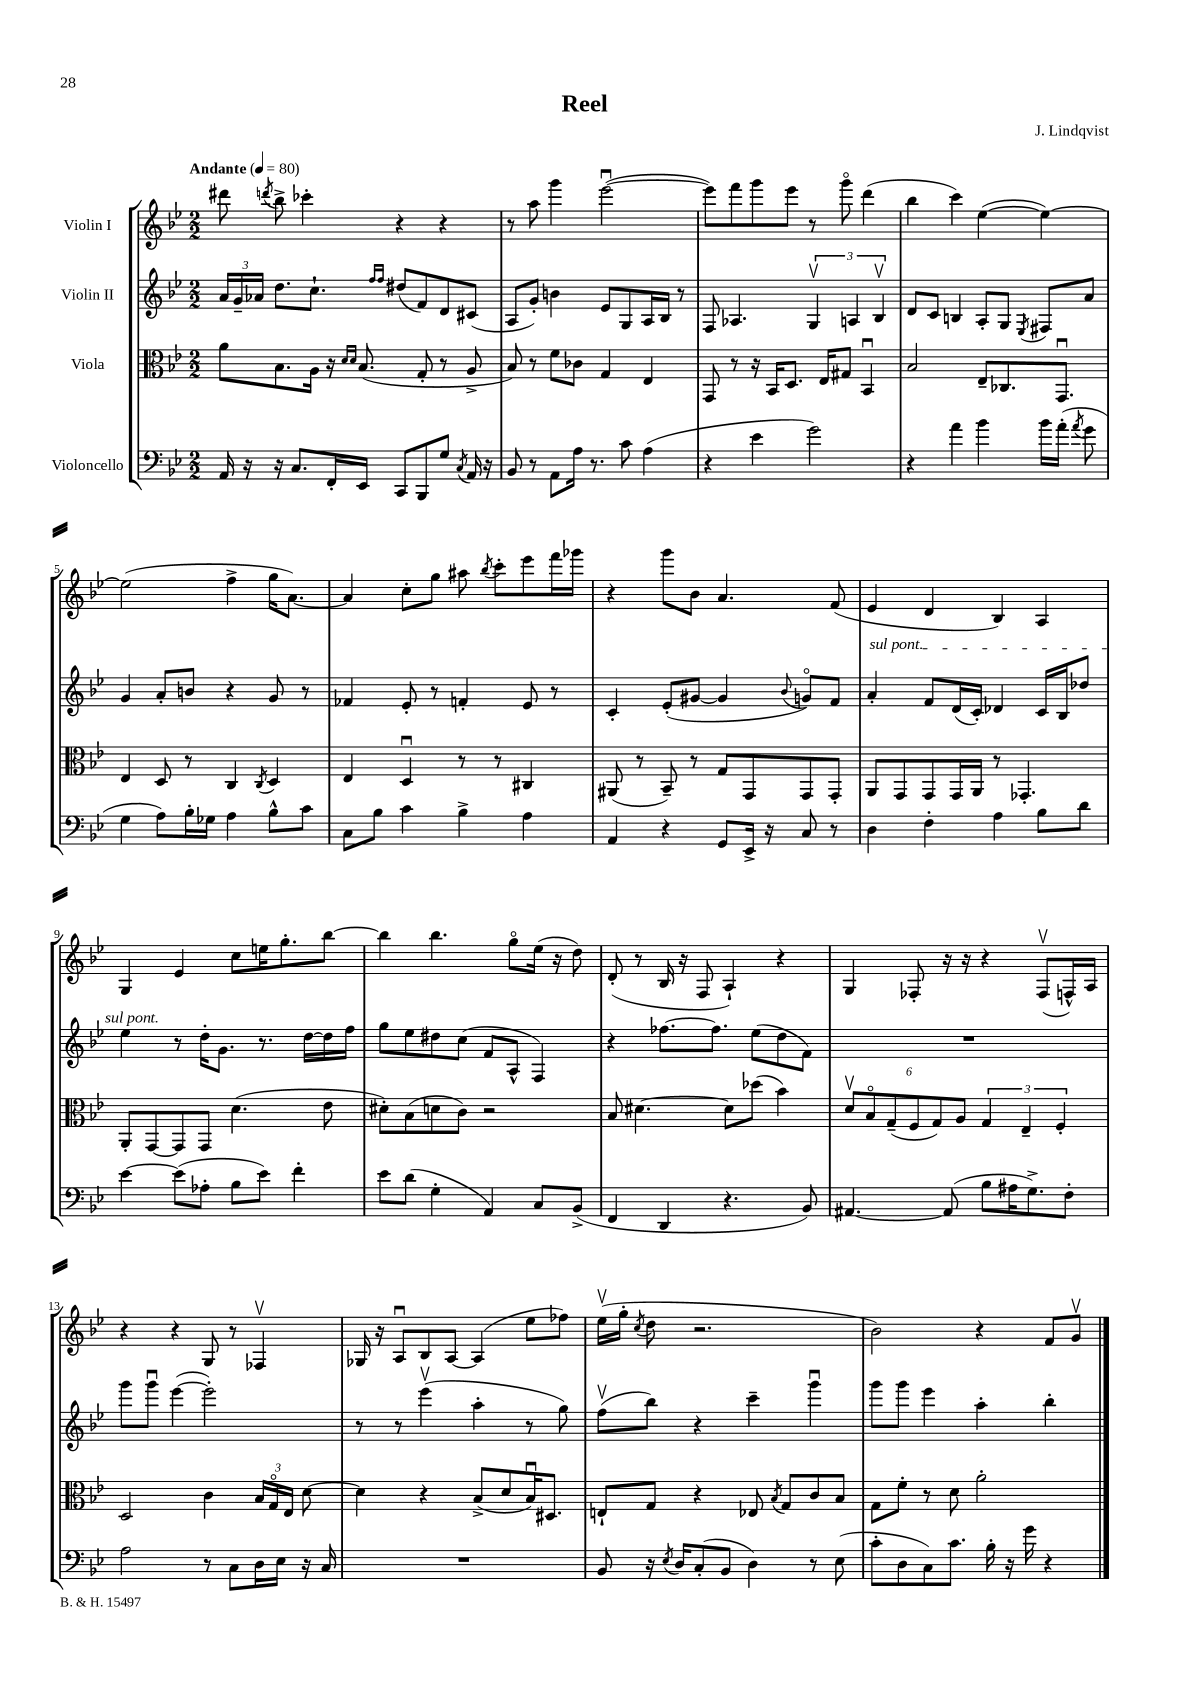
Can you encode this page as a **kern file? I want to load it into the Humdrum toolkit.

**kern	**kern	**kern	**kern
*part4	*part3	*part2	*part1
*staff4	*staff3	*staff2	*staff1
*I"Violoncello	*I"Viola	*I"Violin II	*I"Violin I
*clefF4	*clefC3	*clefG2	*clefG2
*k[b-e-]	*k[b-e-]	*k[b-e-]	*k[b-e-]
*M2/2	*M2/2	*M2/2	*M2/2
*MM80	*MM80	*MM80	*MM80
=1	=1	=1	=1
!	!	!	!LO:TX:a:B:t=Andante
16AA/	8a\L	24a/LL	8ddd#X\
.	.	24g~/	.
16r	.	.	.
.	.	24a-X/JJ	.
.	.	.	8qdddn/
16r	8.B-\	8.dd\L	8bb-^\
8.C/L	.	.	.
.	.	.	4ccc-X'\
.	16A\Jk	8.cc`\J	.
16FF'/L	16r	.	.
.	16qqd/LL	.	.
.	16qqd/JJ	.	.
16EE-/JJ	(8.B-/	.	.
.	.	16qqff/LL	.
.	.	16qqff/JJ	.
8CC/L	.	(8dd#X/L	4r
8BBB-/	8G'/	8f/)	.
8G/J	8r	8d/	4r
8qC/	.	.	.
16AA/	8A^/	(8c#X/J	.
16r	.	.	.
=2	=2	=2	=2
8BB-/	8B-/)	8A/L	8r
8r	8r	8g'/J)	8aa\
8AA\L	8f\L	4bn\	4ggg\
16A\Jk	8c-X\J	.	.
8.r	.	.	.
.	4G/	8e-/L	([2eee-u\
8c\	.	8G/	.
(4A\	4E-/	16A/L	.
.	.	16B-/JJ	.
.	.	8r	.
=3	=3	=3	=3
4r	8GG/	8F/	8eee-\L])
.	8r	4.A-X/	8fff\
4e-\	16r	.	8ggg\
.	16BB-/KL	.	.
.	8.D/J	.	8eee-\J
2g\)	.	6Gv/	8r
.	16E-/KL	.	.
.	8G#X/J	.	8ggg\
.	.	6An/	.
.	4BB-u/	.	(4ddd\
.	.	6B-v/	.
=4	=4	=4	=4
4r	2B-/	8d/L	4bb-\
.	.	8c/J	.
4a\	.	4Bn/	4ccc\)
4b-\	8E-~/L	8A'/L	([4ee-\
.	8.C-X/	8G/J	.
.	.	8qE-/	.
16b-\LL	.	8F#X/L	4ee-\_)
(16a'\JJ	8.GGu/J	.	.
8qa/	.	.	.
8g\	.	8a/J	.
!!LO:LB:g=z
=5	=5	=5	=5
4G\	4E-/	4g/	(2ee-\]
8A\L)	8D/	8a'/L	.
16B-'\L	8r	8bn/J	.
16G-X\JJ	.	.	.
4A\	4C/	4r	4ff^\
.	8qC/	.	.
8B-^^\L	4D/	8g/	16gg\KL
.	.	.	[8.a\J)
8c\J	.	8r	.
=6	=6	=6	=6
8C\L	4E-/	4f-X/	4a/]
8B-\J	.	.	.
4c\	4Du/	8e-'/	8cc'\L
.	.	8r	8gg\J
4B-^\	8r	4fn'/	8aa#X\
.	.	.	8qbb-/
.	8r	.	8ccc'\L
4A\	4C#X/	8e-/	8eee-\
.	.	8r	16fff\L
.	.	.	16ggg-X\JJ
=7	=7	=7	=7
4AA/	(8AA#X/	4c'/	4r
.	8r	.	.
4r	8BB-~/)	(8e-'/L	8ggg\L
.	8r	[8g#X/J	8b-\J
8GG/L	8G/L	4g#/]	4.a/
16EE-^/Jk	8GG/	.	.
16r	.	.	.
.	.	8qqb-/	.
8C/	8GG/	8gn/L)	.
8r	8GG'/J	8f/J	(8f/
=8	=8	=8	=8
!	!	!LO:TX:a:i:t=sul pont.	!
4D\	8AA/L	4a'/	4e-/
.	8GG/	.	.
4F'\	8GG/	8f/L	4d/
.	16GG/L	(16d/L	.
.	16AA/JJ	16c'/JJ)	.
4A\	8r	4d-X/	4B-/)
.	4.GG-X'/	.	.
8B-\L	.	16c/LL	4A/
.	.	16B-/J	.
8d\J	.	8dd-X/J	.
!!LO:LB:g=z
=9	=9	=9	=9
[4e-\	8AA'/L	4ee-\	4G/
.	[8GG/	.	.
(8e-\L]	8GG/]	8r	4e-/
8A-X'\J	8GG/J	16dd'\KL	.
.	.	8.g\J	.
8B-\L	(4.d\	.	8cc\L
8e-\J)	.	8.r	16een\K
.	.	.	8.gg'\
4f'\	.	.	.
.	.	[16dd\LL	.
.	8e-\	16dd\]	[8bb-\J
.	.	16ff\JJ	.
=10	=10	=10	=10
8e-\L	8d#X'\L)	8gg\L	4bb-\]
(8d\J	(8B-\	8ee-\	.
4G'\	8dn\	8dd#X\	4.bb-\
.	8c\J)	(8cc\J	.
4AA/)	2r	8f/L	.
.	.	8A^^/J	8gg\L
8C/L	.	4F/)	(16ee-\Jk
.	.	.	16r
(8BB-^/J	.	.	8dd\)
=11	=11	=11	=11
4FF/	8B-/	4r	(8d'/
.	[4.d#X\	.	8r
4DD/	.	[8.ff-X\L	16B-/
.	.	.	16r
.	.	.	8F/
.	.	8.ff-\J]	.
4.r	8d#\L]	.	4A`/)
.	(8dd-X\J	(8ee-\L	.
.	4b-\)	8dd\	4r
8BB-/)	.	8f\J)	.
=12	=12	=12	=12
[4.AA#X/	12dv/L	1r	4G/
.	12B-/	.	.
.	(12G~/	.	.
.	12F/	.	8F-X'/
.	12G/)	.	.
(8AA#/]	.	.	16r
.	12A/J	.	.
.	.	.	16r
8B-\L	6G/	.	4r
16A#X\K	.	.	.
.	6E-~/	.	.
8.G^\)	.	.	.
.	.	.	(8F-v/L
.	6F'/	.	.
8F'\J	.	.	16Fn^^/L)
.	.	.	16A/JJ
!!LO:LB:g=z
=13	=13	=13	=13
2A\	2D/	8ggg\L	4r
.	.	8gggu\J	.
.	.	([4eee-\	4r
8r	4c\	2eee-'\])	8G/
8C\L	.	.	8r
16D\L	24B-/LL	.	4F-Xv/
.	24G/	.	.
16E-\JJ	.	.	.
.	24E-/JJ	.	.
16r	[8d\	.	.
16C/	.	.	.
=14	=14	=14	=14
1r	4d\]	8r	16G-X/
.	.	.	16r
.	.	8r	8Au/L
.	4r	(4eee-v\	8B-/
.	.	.	[8A/J
.	(8B-^/L	4aa'\	(4A/]
.	8d/	.	.
.	16B-u/K)	8r	8ee-\L
.	8.D#X/J	.	.
.	.	8gg\)	8ff-X\J)
=15	=15	=15	=15
8BB-/	8En`/L	(8ffv\L	(16ee-v\LL
.	.	.	16gg'\JJ
.	.	.	8qcc/
16r	8G/J	8bb-\J)	8dd\
8qE-/	.	.	.
16D/KL	.	.	.
(8C'/	4r	4r	2.r
8BB-/J	.	.	.
4D\)	8E-X/	4ccc~\	.
.	8qB-/	.	.
.	8G/L	.	.
8r	8c/	4gggu\	.
(8E-\	8B-/J	.	.
=16	=16	=16	=16
8c'\L	8G\L	8ggg\L	2b-\)
8D\	8f'\J	8ggg\J	.
8C\)	8r	4eee-\	.
8.c\J	8d\	.	.
.	2a'\	4aa'\	4r
16B-'\	.	.	.
16r	.	.	.
16g\	.	.	.
4r	.	4bb-'\	8f/L
.	.	.	8gv/J
==	==	==	==
*-	*-	*-	*-
